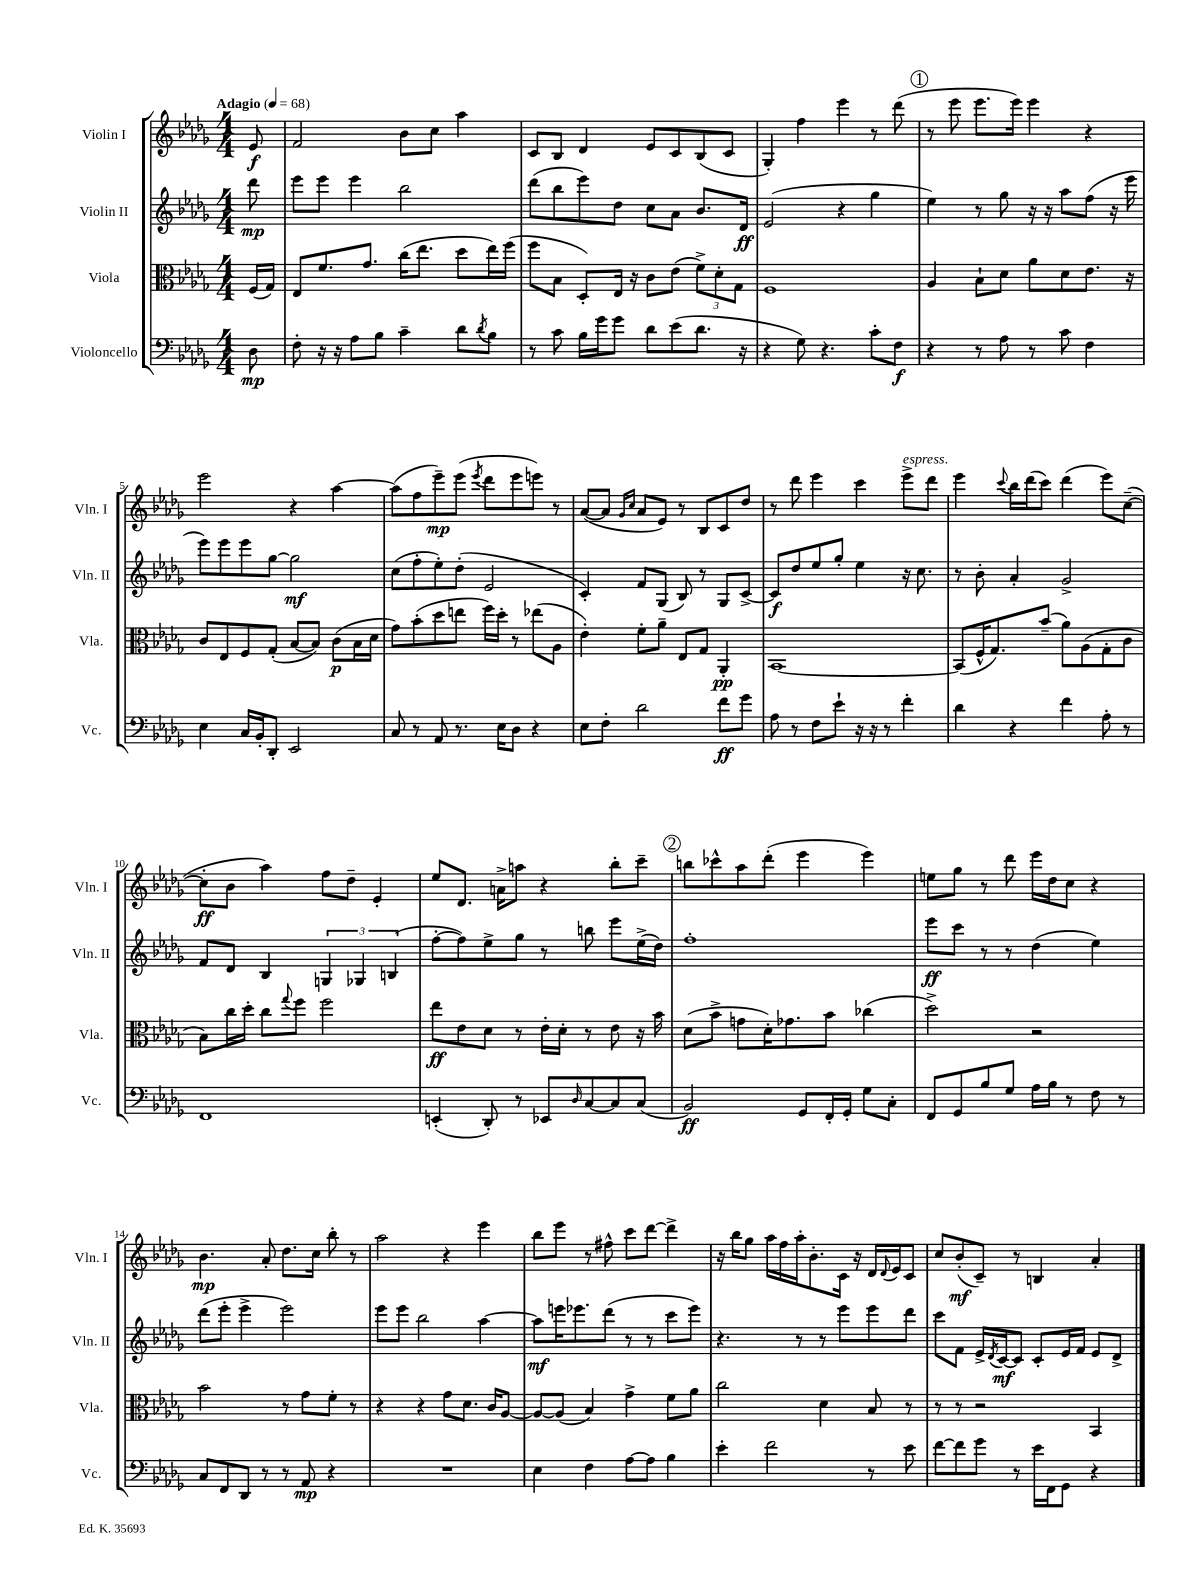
<<
\new StaffGroup <<
\new Staff = "s0" \with { instrumentName = "Violin I" shortInstrumentName = "Vln. I" } {
    \clef treble \key des \major \numericTimeSignature \time 4/4 \partial 8 \tempo "Adagio" 4 = 68
    ees'8\f |
    f'2 bes'8 c''8 aes''4 |
    c'8 bes8 des'4 ees'8 c'8 bes8( c'8 |
    ges4-.) f''4 ees'''4 r8 des'''8( |
    \mark \markup { \circle "1" } r8 ees'''8 ees'''8. ees'''16) ees'''4 r4 |
    ees'''2 r4 aes''4~ |
    aes''8( f''8 ees'''8--\mp) ees'''8( \acciaccatura { ees'''8 } des'''8 ees'''8 e'''8) r8 |
    aes'8~( aes'8 \grace { ges'16 c''16 } aes'8 ees'8) r8 bes8 c'8 des''8 |
    r8 des'''8 ees'''4 c'''4 ees'''8->^\markup { \italic "espress." } des'''8 |
    ees'''4 \appoggiatura { c'''8 } bes''16 des'''16( c'''8) des'''4( ees'''8) c''8~--( |
    c''8-.\ff bes'8 aes''4) f''8 des''8-- ees'4-. |
    ees''8 des'8. a'16-> a''8 r4 bes''8-. c'''8-- |
    \mark \markup { \circle "2" } b''8 ces'''8-^ aes''8 des'''8-.( ees'''4 ees'''4) |
    e''8 ges''8 r8 des'''8 ees'''16 des''16 c''8 r4 |
    bes'4.\mp aes'8-. des''8. c''16 bes''8-. r8 |
    aes''2 r4 ees'''4 |
    bes''8 ees'''8 r8 fis''8-^ c'''8 des'''8~ des'''4-> |
    r16 bes''16 ges''8 aes''16 f''16 aes''16-. bes'8.-. c'16 r16 des'16 \appoggiatura { des'8 } ees'16 c'8 |
    c''8 bes'8-.\mf( c'8--) r8 b4 aes'4-. \bar "|." |
}
\new Staff = "s1" \with { instrumentName = "Violin II" shortInstrumentName = "Vln. II" } {
    \clef treble \key des \major \numericTimeSignature \time 4/4 \partial 8
    des'''8\mp |
    ees'''8 ees'''8 ees'''4 bes''2 |
    des'''8( bes''8 ees'''8) des''8 c''8 aes'8 bes'8. des'16\ff |
    ees'2( r4 ges''4 |
    \mark \markup { \circle "1" } ees''4) r8 ges''8 r16 r16 aes''8 f''8( r16 ees'''16 |
    ees'''8) ees'''8 ees'''8 ges''8~ ges''2\mf |
    c''8( f''8-. ees''8-.) des''8-.( ees'2 |
    c'4-.) f'8 ges8( bes8) r8 ges8 c'8~-> |
    c'8\f des''8 ees''8 ges''8-. ees''4 r16 c''8. |
    r8 bes'8-. aes'4-. ges'2-> |
    f'8 des'8 bes4 \tuplet 3/2 { g4 ges4 b4( } |
    f''8~-. f''8) ees''8-> ges''8 r8 b''8 ees'''8 ees''16->( des''16) |
    \mark \markup { \circle "2" } f''1-. |
    ees'''8\ff c'''8 r8 r8 des''4( ees''4) |
    des'''8( ees'''8-. ees'''4-> ees'''2) |
    ees'''8 ees'''8 bes''2 aes''4~ |
    aes''8\mf e'''16 ees'''8. des'''8( r8 r8 c'''8 ees'''8) |
    r4. r8 r8 ees'''8 ees'''8 des'''8 |
    c'''8 f'8 ees'16-> \acciaccatura { des'8 } c'16~\mf c'8 c'8-. ees'16 f'16 ees'8 des'8-> \bar "|." |
}
\new Staff = "s2" \with { instrumentName = "Viola" shortInstrumentName = "Vla." } {
    \clef alto \key des \major \numericTimeSignature \time 4/4 \partial 8
    f16( ges16) |
    ees8 f'8. ges'8. c''16( ees''8. des''8 ees''16) f''16( |
    f''8 bes8 des8-.) ees16 r16 c'8 ees'8( \tuplet 3/2 { f'8->) des'8-. ges8 } |
    f1 |
    \mark \markup { \circle "1" } aes4 bes8-! des'8 aes'8 des'8 ees'8. r16 |
    c'8 ees8 f8 ges8-.( bes8~ bes8) c'8\p( bes16 des'16 |
    ges'8) bes'8-.( des''8 e''8 f''16) des''16-. r8 ees''8( aes8 |
    ees'4-.) f'8-. aes'8-- ees8 ges8 aes,4-.\pp |
    bes,1~ |
    bes,8( f16-^ ges8.) bes'8--( aes'8) aes8( ges8-. c'8 |
    bes8) c''16 des''16-. c''8 \appoggiatura { ges''8 } f''8 f''2 |
    ees''8\ff ees'8 des'8 r8 ees'16-. des'16-. r8 ees'8 r16 bes'16 |
    \mark \markup { \circle "2" } des'8( bes'8-> g'8 des'16-.) ges'8. bes'8 ces''4( |
    des''2->) r2 |
    bes'2 r8 ges'8 f'8-. r8 |
    r4 r4 ges'8 des'8. c'16 aes8~ |
    aes8~ aes8( bes4) ges'4-> f'8 aes'8 |
    c''2 des'4 bes8 r8 |
    r8 r8 r2 bes,4 \bar "|." |
}
\new Staff = "s3" \with { instrumentName = "Violoncello" shortInstrumentName = "Vc." } {
    \clef bass \key des \major \numericTimeSignature \time 4/4 \partial 8
    des8\mp |
    f8-. r16 r16 aes8 bes8 c'4-- des'8 \acciaccatura { des'8 } bes8 |
    r8 c'8 bes16 ges'16 ges'8 des'8 ees'8( des'8. r16 |
    r4 ges8) r4. c'8-. f8\f |
    \mark \markup { \circle "1" } r4 r8 aes8 r8 c'8 f4 |
    ees4 c16 bes,16-. des,8-. ees,2 |
    c8 r8 aes,8 r8. ees16 des8 r4 |
    ees8 f8-. des'2 f'8\ff ges'8 |
    aes8 r8 f8 ees'8-! r16 r16 r8 f'4-. |
    des'4 r4 f'4 aes8-. r8 |
    f,1 |
    e,4-.( des,8-.) r8 ees,8 \grace { des16 } c8~ c8 c8( |
    \mark \markup { \circle "2" } bes,2\ff) ges,8 f,16-. ges,16-. ges8 c8-. |
    f,8 ges,8 bes8 ges8 aes16 bes16 r8 f8 r8 |
    c8 f,8 des,8 r8 r8 aes,8\mp r4 |
    R1 |
    ees4 f4 aes8~ aes8 bes4 |
    ees'4-. f'2 r8 ees'8 |
    f'8~ f'8 ges'8 r8 ees'16 f,16 ges,8 r4 \bar "|." |
}
>>
>>
